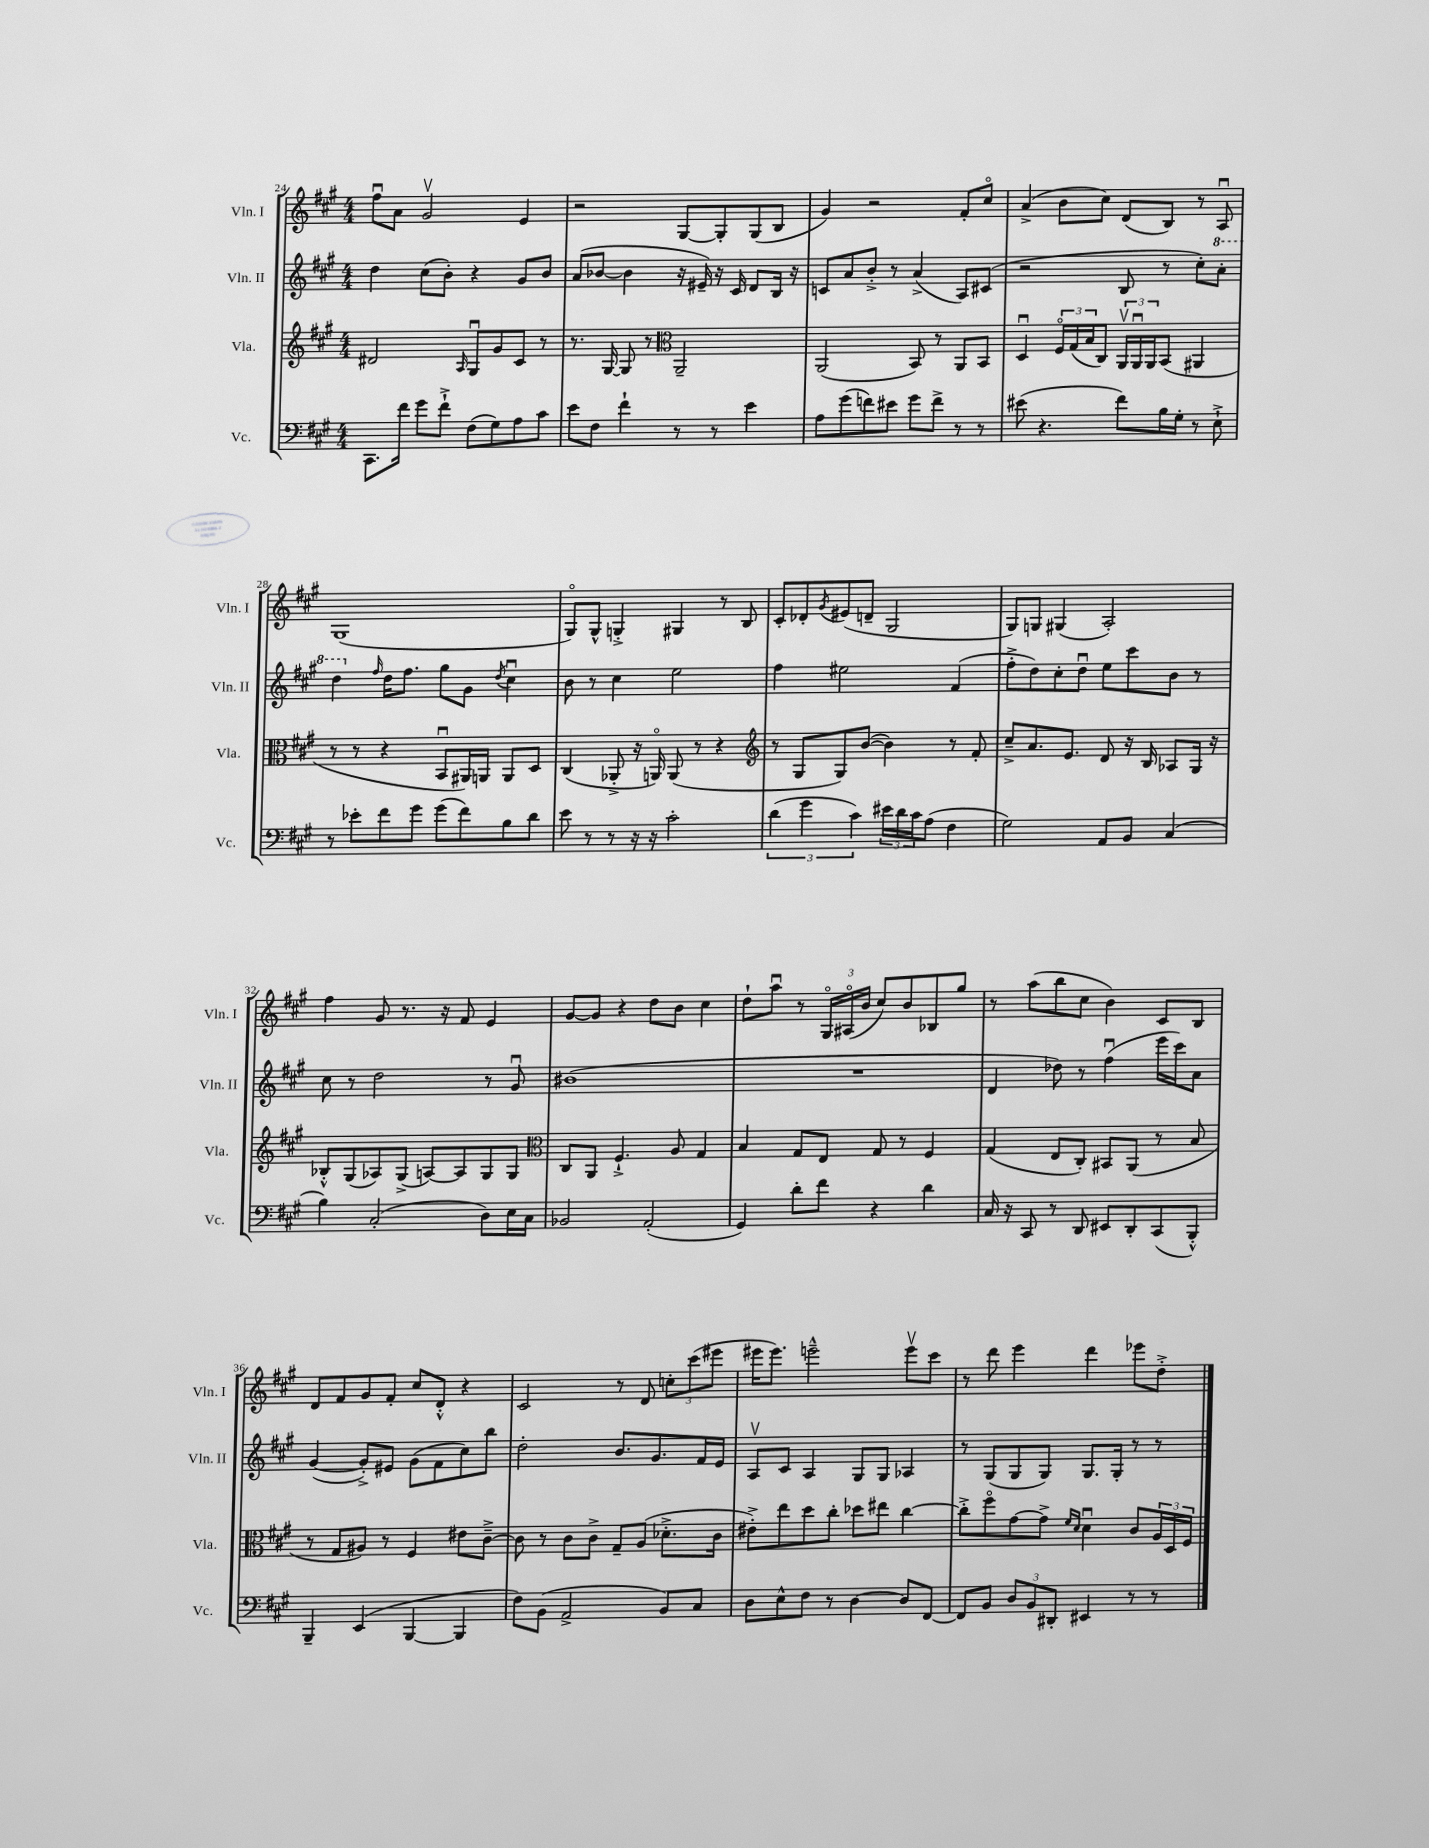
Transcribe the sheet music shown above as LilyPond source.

<<
\new StaffGroup <<
\new Staff = "s0" \with { instrumentName = "Vln. I" shortInstrumentName = "Vln. I" } {
    \clef treble \key a \major \numericTimeSignature \time 4/4
    fis''8\downbow a'8 gis'2\upbow e'4 |
    r2 gis8~ gis8-. gis8( b8 |
    gis'4) r2 fis'8-. cis''8\flageolet |
    a'4->( b'8 cis''8) d'8( b8) r8 a8\downbow |
    gis1( |
    gis8\flageolet) gis8-^ g4-.-> gis4 r8 b8 |
    cis'8-. des'8-. \acciaccatura { gis'8 } eis'8( d'8-- gis2 |
    gis8) g8 gis4( a2-.) |
    fis''4 gis'8 r8. r16 fis'8 e'4 |
    gis'8~ gis'8 r4 d''8 b'8 cis''4 |
    d''8-! a''8\downbow r8 \tuplet 3/2 { gis16\flageolet ais16\flageolet( b'16 } cis''8) b'8 bes8 gis''8 |
    r8 a''8( b''8 cis''8 b'4) cis'8 b8 |
    d'8 fis'8 gis'8 fis'8-. cis''8 d'8-.-^ r4 |
    cis'2 r8 d'8 \tuplet 3/2 { c''8-. cis'''8( eis'''8 } |
    eis'''16 eis'''8.) e'''2---^ e'''8\upbow cis'''8 |
    r8 d'''8 e'''4 d'''4 ees'''8 d''8-.-> \bar "|." |
}
\new Staff = "s1" \with { instrumentName = "Vln. II" shortInstrumentName = "Vln. II" } {
    \clef treble \key a \major \numericTimeSignature \time 4/4
    d''4 cis''8( b'8-.) r4 gis'8 b'8 |
    a'8( bes'8~ bes'4 r16 eis'16--) r16 cis'16 d'8 b16 r16 |
    c'8 a'8 b'8-.-> r8 a'4->( a8) cis'8( |
    r2 b8 r8 cis''8-.) \ottava #1 a''8-. |
    d'''4 \ottava #0 \grace { fis''16 } d''16 fis''8. gis''8 gis'8 \acciaccatura { d''8 } cis''4\downbow |
    b'8 r8 cis''4 e''2 |
    fis''4 eis''2 fis'4( |
    fis''8-.-> d''8) cis''8-. d''8\downbow e''8 cis'''8 b'8 r8 |
    cis''8 r8 d''2 r8 gis'8\downbow |
    bis'1( |
    R1 |
    d'4 des''8) r8 fis''4\downbow( e'''16 cis'''16) a'8 |
    gis'4~( gis'8-.->) eis'8 gis'8( fis'8 cis''8) b''8 |
    d''2-. b'8. gis'8. fis'16 e'16 |
    a8\upbow cis'8 a4 gis8 gis8 aes4 |
    r8 gis8( gis8 gis8) gis8. gis16-. r8 r8 \bar "|." |
}
\new Staff = "s2" \with { instrumentName = "Vla." shortInstrumentName = "Vla." } {
    \clef treble \key a \major \numericTimeSignature \time 4/4
    dis'2 \grace { a16 } gis8\downbow gis'8 cis'8 r8 |
    r8. gis16~ gis8 r8 \clef alto a,2-- |
    a,2( b,8) r8 a,8 b,8 |
    d4\downbow \tuplet 3/2 { fis16\flageolet gis16( b16 } cis8) \tuplet 3/2 { a,16\upbow a,16\downbow a,16 } b,8( ais,4 |
    r8 r8 r4 b,8\downbow ais,16) a,16 a,8 d8 |
    cis4( aes,8-.-> r16 a,16\flageolet) a,8( r8 r4 |
    \clef treble r8 gis8 gis8) b'8~( b'4) r8 fis'8-. |
    cis''8---> a'8. e'8. d'8 r16 b16 aes8 gis16 r16 |
    bes8-.-^ gis8( aes8) gis8->( a8~) a8 gis8 gis8 |
    \clef alto cis8 a,8 fis4.-!-> a8 gis4 |
    b4 gis8 e8 gis8 r8 fis4 |
    gis4( e8 cis8-.) bis,8 a,8( r8 b8 |
    r8 gis8 ais8) r8 fis4 eis'8 cis'8~---> |
    cis'8 r8 cis'8 cis'8-> gis8-- a8( des'8.-.-> cis'16 |
    eis'8-.->) e''8 d''8 cis''8-. des''8 eis''8 cis''4~ |
    cis''8-.-> fis''8\flageolet gis'8~ gis'8-> \grace { fis'16 d'16 } d'4\downbow cis'8 \tuplet 3/2 { a16 d16 fis16 } \bar "|." |
}
\new Staff = "s3" \with { instrumentName = "Vc." shortInstrumentName = "Vc." } {
    \clef bass \key a \major \numericTimeSignature \time 4/4
    cis,8. fis'16 gis'8 fis'8-!-> fis8( gis8) a8 cis'8 |
    e'8 fis8 fis'4-! r8 r8 e'4 |
    a8 gis'8( f'8) eis'8 gis'8 f'8-> r8 r8 |
    eis'8( r4. fis'8) b16 gis16-. r8 e8-!-> |
    r8 ees'8-. fis'8 gis'8 gis'8( fis'8) b8 d'8 |
    e'8 r8 r8 r16 r16 cis'2-. |
    \tuplet 3/2 { d'4( gis'4 cis'4) } \tuplet 3/2 { eis'16 d'16 cis'16 } a8( fis4 |
    gis2) a,8 b,8 cis4( |
    b4) cis2-.( d8) e16 cis16 |
    bes,2 a,2-.( |
    gis,4) d'8-. fis'8 r4 d'4 |
    cis16 r16 cis,8 r8 d,8 eis,8 d,8-. cis,8( b,,8-.-^) |
    b,,4-- e,4( b,,4~ b,,4 |
    fis8) b,8( a,2-> b,8) cis8 |
    d8 e8-^ fis8 r8 d4~ d8 fis,8~ |
    fis,8 b,8 \tuplet 3/2 { d8 b,8 dis,8-. } eis,4 r8 r8 \bar "|." |
}
>>
>>
\layout { \context { \Score currentBarNumber = #24 } }
